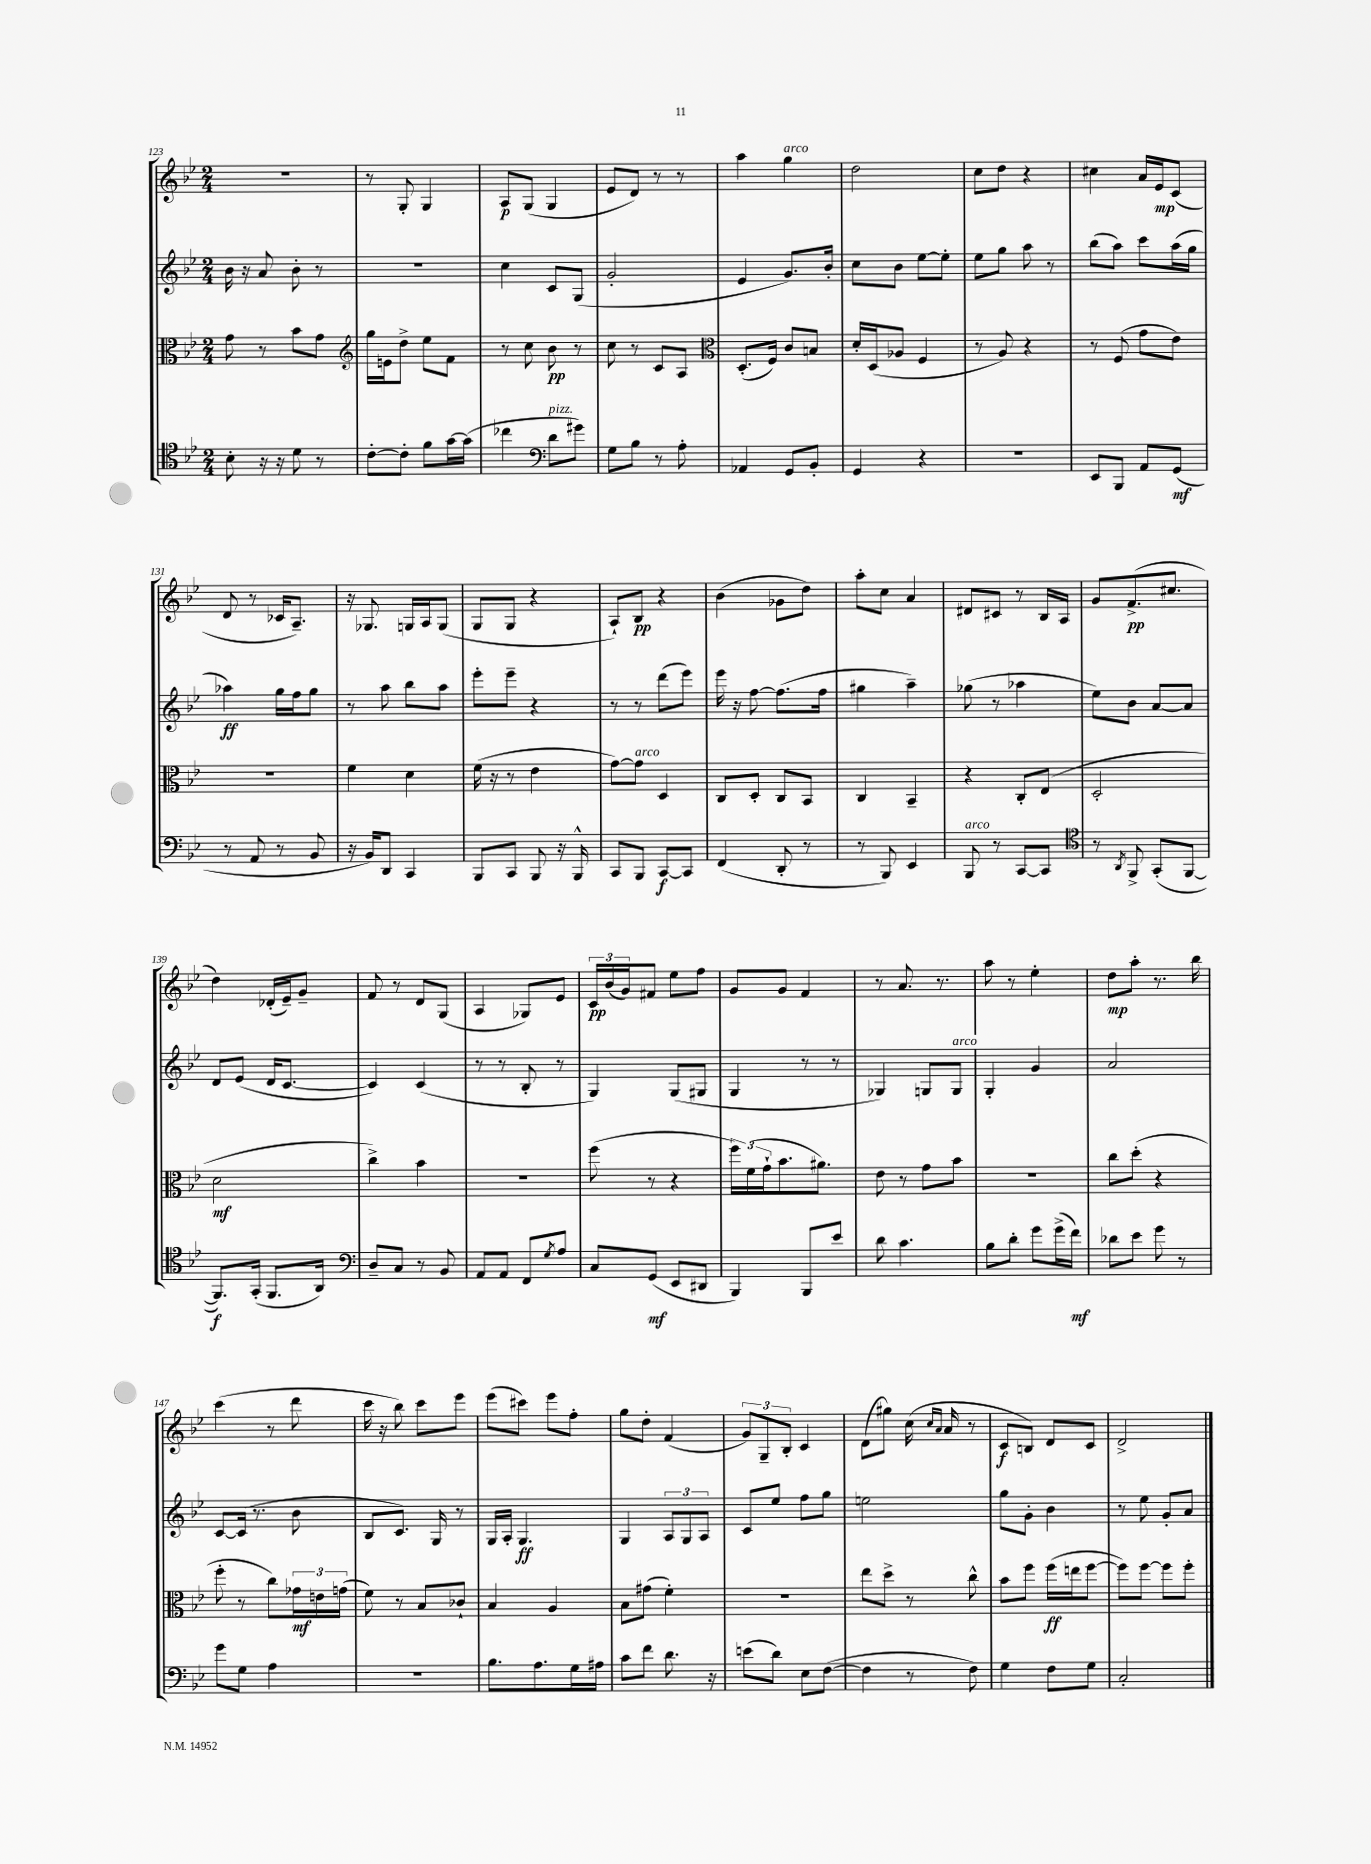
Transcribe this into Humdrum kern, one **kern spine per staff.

**kern	**kern	**kern	**kern
*staff4	*staff3	*staff2	*staff1
*clefC4	*clefC3	*clefG2	*clefG2
*k[b-e-]	*k[b-e-]	*k[b-e-]	*k[b-e-]
*M2/4	*M2/4	*M2/4	*M2/4
8B-'	8g	16b-	2r
.	.	16r	.
16r	8r	8a	.
16r	.	.	.
8d	8b-	8b-'	.
8r	8g	8r	.
=	=	=	=
*	*clefG2	*	*
[8c'	16gg	2r	8r
.	16e	.	.
8c']	8dd^	.	8G'
8f	8ee-	.	4G
[16g	8f	.	.
(16g]	.	.	.
=	=	=	=
4cc-	8r	4cc	8A
.	8cc	.	(8G
*clefF4	*	*	*
8d	8b-	8c	4G
8g#)	8r	(8G	.
=	=	=	=
8G	8cc	2g'	8e-
8B-	8r	.	8d)
8r	8c	.	8r
8A'	8A	.	8r
=	=	=	=
*	*clefC3	*	*
4AA-	(8.D'	4e-	4aa
.	16F)	.	.
8GG	8c	8.g)	4gg
8BB-'	8B	.	.
.	.	16b-'	.
=	=	=	=
4GG	16d'	8cc	2dd
.	(16D	.	.
.	8A-	8b-	.
4r	4F	[8ee-	.
.	.	8ee-']	.
=	=	=	=
2r	8r	8ee-	8cc
.	8A)	8gg	8dd
.	4r	8aa	4r
.	.	8r	.
=	=	=	=
8EE-	8r	(8bb-	4cc#
8BBB-	(8F	8aa)	.
8AA	8g	8ccc	16a
.	.	.	16e-
(8GG	8e-)	(16aa	(8c
.	.	16gg	.
=	=	=	=
8r	2r	4aa-)	8d
8AA	.	.	8r
8r	.	16gg	16c-
.	.	16ff	8.A~)
8BB-	.	8gg	.
=	=	=	=
16r	4f	8r	16r
16BB-)	.	.	8.G-
8DD	.	8aa	.
4CC	4d	8bb-	16G
.	.	.	16A
.	.	8aa	(8G
=	=	=	=
8BBB-	(16f	8eee-'	8G
.	16r	.	.
8CC	8r	8eee-~	8G
8BBB-	4e-	4r	4r
16r	.	.	.
16BBB-^^	.	.	.
=	=	=	=
8CC	[8g)	8r	8A`)
8BBB-	8g]	8r	8B-
[8CC	4D	(8ddd	4r
8CC]	.	8eee-)	.
=	=	=	=
(4FF	8C	16eee-	(4b-
.	.	16r	.
.	8D'	[8ff	.
8DD'	8C	(8.ff]	8g-
8r	8BB-	.	8dd)
.	.	16ff	.
=	=	=	=
8r	4C	4gg#	8aa'
8BBB-)	.	.	8cc
4EE-	4BB-~	4aa~)	4a
=	=	=	=
8BBB-	4r	(8gg-	8d#
8r	.	8r	8c#
[8CC	8C'	4aa-	8r
8CC]	(8E-	.	16B-
.	.	.	16A
=	=	=	=
*clefC4	*	*	*
8r	2D'	8ee-)	8g
8qAA	.	.	.
8FF^	.	8b-	(8.f^
(8GG'	.	[8a	.
.	.	.	8.cc#
[8FF	.	8a]	.
=	=	=	=
8.FF])	2d	8d	4dd)
.	.	(8e-	.
(16GG'	.	.	.
8.FF	.	16d	(16d-'
.	.	[8.c	16e-~)
.	.	.	8g~
16AA)	.	.	.
=	=	=	=
*clefF4	*	*	*
8D~	4cc^)	4c])	8f
8C	.	.	8r
8r	4b-	(4c	8d
8BB-	.	.	(8G
=	=	=	=
8AA	2r	8r	4A
8AA	.	8r	.
8FF	.	8B-'	8G-)
8qG	.	.	.
8A	.	8r	8e-
=	=	=	=
8C	(8ff	4G)	24c
.	.	.	(24b-
.	.	.	24g)
(8GG	8r	.	8f#
8EE-	4r	(8G	8ee-
8DD#	.	8G#	8ff
=	=	=	=
4BBB-)	24ff)	4G	8g
.	(24f	.	.
.	24g`	.	.
.	8.b-	.	8g
8BBB-	.	8r	4f
.	8.a#)	.	.
8e-	.	8r	.
=	=	=	=
8d	8e-	4G-)	8r
4.c	8r	.	8.a
.	8g	8G	.
.	.	.	8.r
.	8b-	8G	.
=	=	=	=
8B-	2r	4G'	8aa
8d'	.	.	8r
8g	.	4g	4ee-'
(16g^	.	.	.
16f)	.	.	.
=	=	=	=
8d-	8cc	2a	8dd
8e-	(8dd'	.	8aa'
8g	4r	.	8.r
8r	.	.	.
.	.	.	16bb-
=	=	=	=
8g	8ff'	[8c	(4ccc
8G	8r	(16c]	.
.	.	8.r	.
4A	8cc)	.	8r
.	24g-	8b-	8ddd
.	24e	.	.
.	(24g	.	.
=	=	=	=
2r	8f)	8B-	16ccc
.	.	.	16r
.	8r	8.c)	8bb-)
.	8B-	.	8ccc
.	.	16G	.
.	8c-`	8r	8eee-
=	=	=	=
8.B-	4B-	16G	(8eee-
.	.	16A'	.
.	.	4.G	8ccc#)
8.A	.	.	.
.	4A	.	8eee-
16G	.	.	8ff'
16A#	.	.	.
=	=	=	=
8c	8B-	4G	8gg
8f	(8g#	.	8dd'
8.d	4f')	12A	(4f
.	.	12G	.
.	.	12A	.
16r	.	.	.
=	=	=	=
(8e	2r	8c	12g)
.	.	.	12G~
8d)	.	8ee-	.
.	.	.	12B-'
8E-	.	8ff	4c
([8F	.	8gg	.
=	=	=	=
4F]	8ee-	2ee	(8d
.	8dd^	.	8gg#)
8r	8r	.	(16cc
.	.	.	16qqcc
.	.	.	16qqa
.	.	.	16a
8F)	8cc^^	.	8r
=	=	=	=
4G	8b-	8gg	8c
.	8ff	8g'	8B)
8F	(16ff	4b-	8d
.	16ee	.	.
8G	[8ff	.	8c
=	=	=	=
2C'	8ff])	8r	2d^
.	[8ff	8ee-	.
.	8ff]	8g'	.
.	8ff'	8a	.
==	==	==	==
*-	*-	*-	*-
